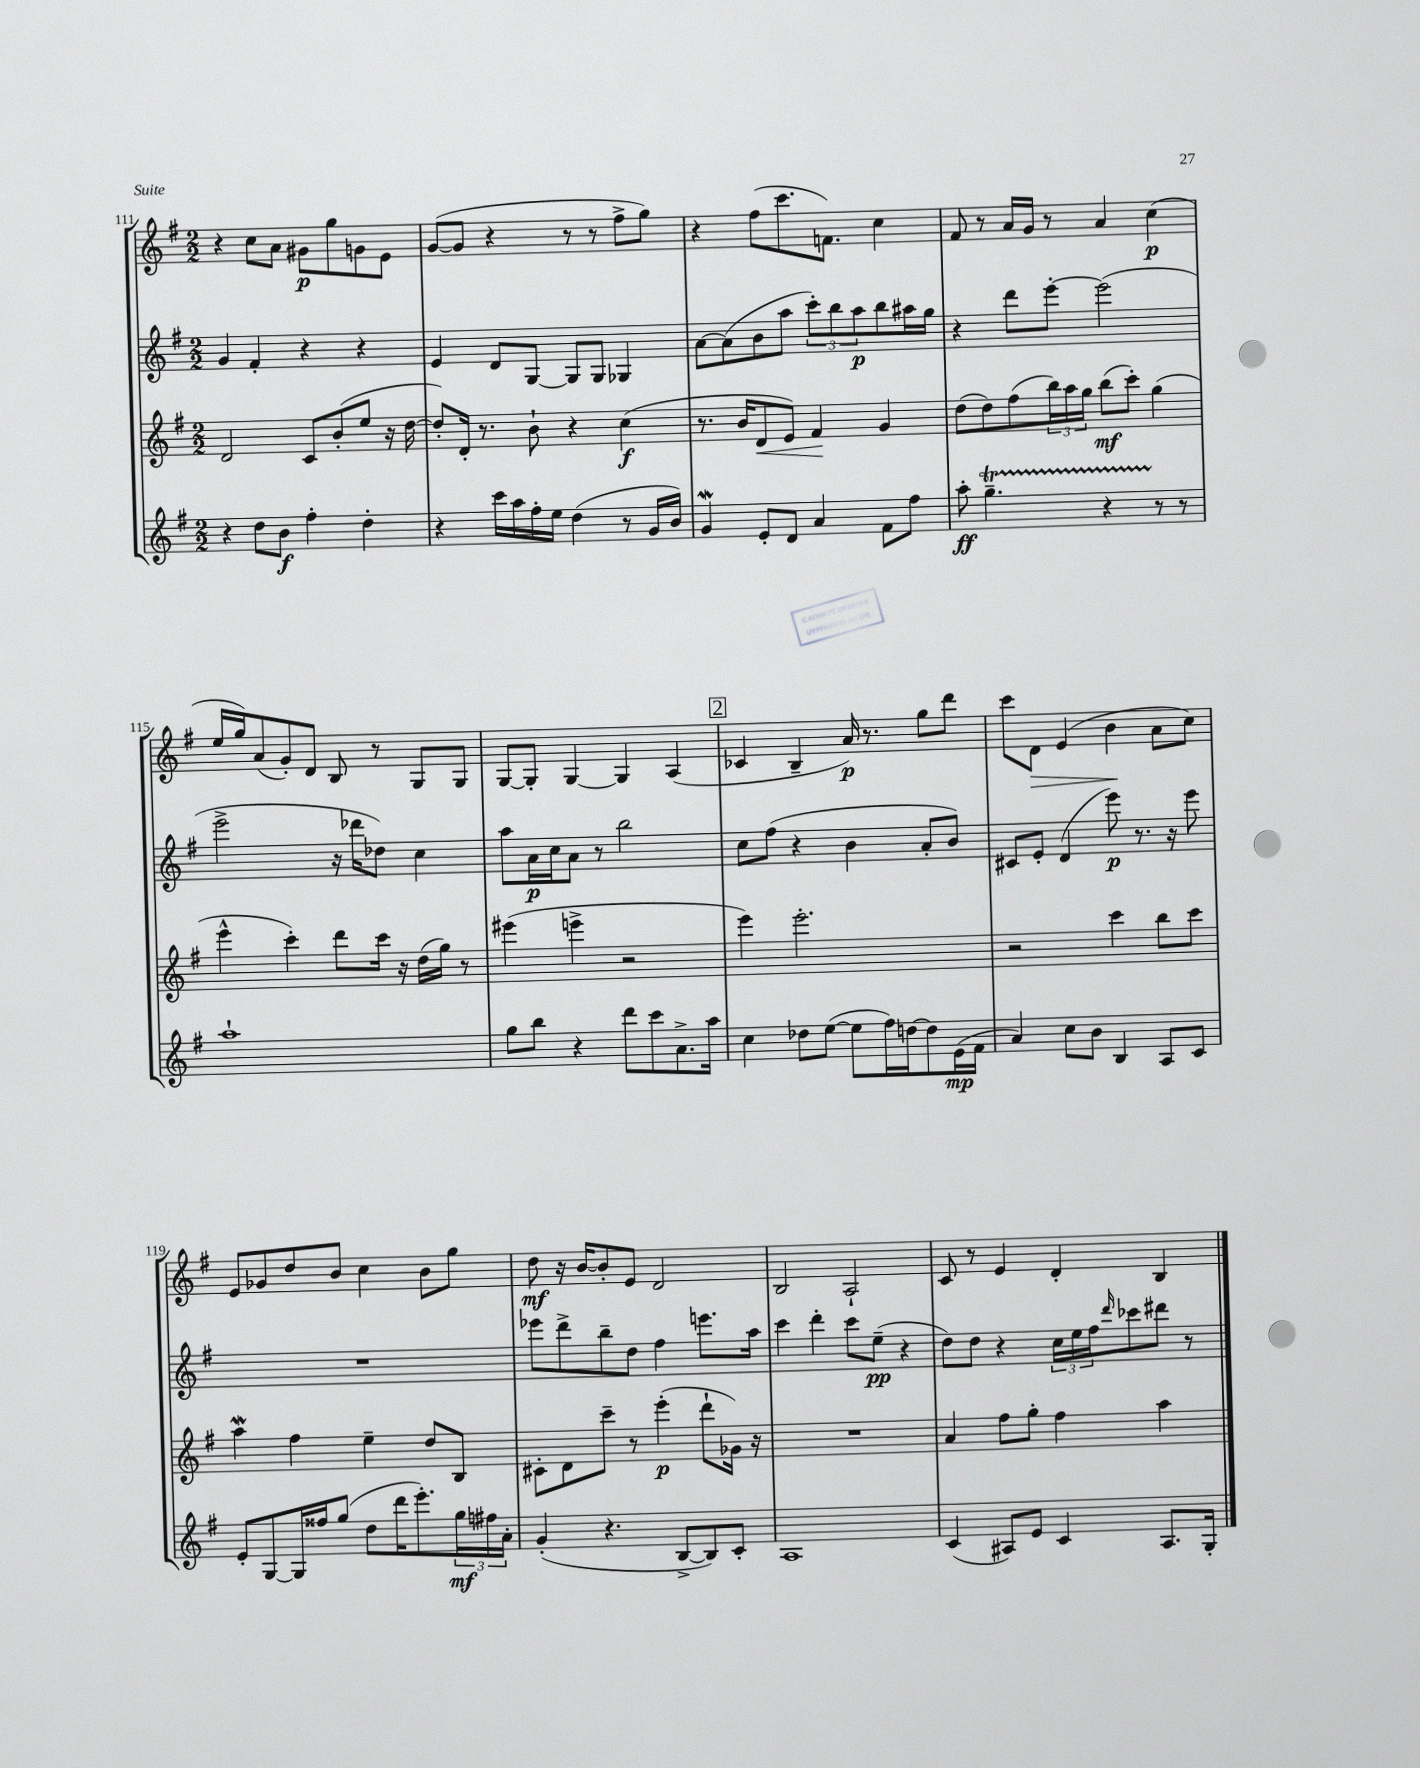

**kern	**kern	**kern	**kern
*staff4	*staff3	*staff2	*staff1
*clefG2	*clefG2	*clefG2	*clefG2
*k[f#]	*k[f#]	*k[f#]	*k[f#]
*M2/2	*M2/2	*M2/2	*M2/2
4r	2d/	4g/	4r
8dd\L	.	4f#'/	8cc\L
8b\J	.	.	8a\J
4ff#'\	8c/L	4r	8g#\L
.	(8b'/	.	8gg\
4dd'\	8ee/J	4r	8g\
.	16r	.	8e\J
.	[16dd\	.	.
=	=	=	=
4r	8dd'/]L)	4e/	([8g/L
.	16d'/Jk	.	8g/]J
.	8.r	.	.
16ccc\LL	.	8d/L	4r
16aa\	.	.	.
16ff#'\	8b`\	[8G/J	.
16ee\JJ	.	.	.
(4dd\	4r	8G/]L	8r
.	.	8G/J	8r
8r	(4cc\	4G-/	8ff#^\L
16g/LL	.	.	8gg\J)
16b/JJ)	.	.	.
=	=	=	=
4g/	8.r	[8a\L	4r
.	.	(8a\]	.
.	16b/LK	.	.
8e'/L	8d/	8b\	(8ff#\L
8d/J	8e/J)	8aa\J	8.ccc\
4a/	4f#/	12ccc'\L)	.
.	.	.	8.f\J)
.	.	12bb\	.
.	.	12aa\	.
8f#\L	4g/	8bb\	4cc\
8ff#\J	.	16aa#\L	.
.	.	16gg\JJ	.
=	=	=	=
8aa'\	(8dd\L	4r	8f#/
4.gg~\	8dd\)	.	8r
.	(8ff#\	8ddd\L	16a/LL
.	.	.	16g/JJ
.	24bb\L)	[8eee'\J	8r
.	24aa\	.	.
.	24gg\JJ	.	.
4r	(8bb\L	(2eee\]	4a/
.	8ccc'\J)	.	.
8r	(4gg\	.	(4cc\
8r	.	.	.
=	=	=	=
1aa`	4eee^^\	2eee^\	16ee/LL
.	.	.	16gg/J)
.	.	.	(8a/
.	4ccc'\)	.	8g'/)
.	.	.	8d/J
.	8ddd\L	16r	8B/
.	.	16ddd-\LK	.
.	16ccc\Jk	8dd-\J)	8r
.	16r	.	.
.	(16dd\LL	4cc\	8G/L
.	16gg\JJ)	.	.
.	8r	.	8G/J
=	=	=	=
8gg\L	(4eee#\	8aa\L	[8G/L
8bb\J	.	16a\L	8G'/]J
.	.	16cc\J	.
4r	4eee^\	8a\J	[4G/
.	.	8r	.
8ddd\L	2r	2bb\	4G/]
8ccc\	.	.	.
8.a^\	.	.	(4A/
16aa\Jk	.	.	.
=	=	=	=
4cc\	4eee\)	8cc\L	4c-/
.	.	(8ff#\J	.
8dd-\L	2.eee'\	4r	4B~/
([8ee\J	.	.	.
8ee\]L	.	4b\	16a/)
.	.	.	8.r
16ff#\L)	.	.	.
[16dd\J	.	.	.
8dd\]	.	8a'/L	8gg\L
(16e\L	.	8b/J)	8ddd\J
16f#\JJ	.	.	.
=	=	=	=
4a/)	2r	8c#/L	8ccc\L
.	.	8e'/J	8d\J
8cc\L	.	(4d/	(4e/
8b\J	.	.	.
4B/	4ccc\	8eee\)	4b\
.	.	8.r	.
8A/L	8bb\L	.	8a\L
.	.	16r	.
8c/J	8ccc\J	8eee\	8cc\J)
=	=	=	=
8e'/L	4aa\	1r	8e/L
[8G/	.	.	8g-/
16G/]L	4ff#\	.	8dd/
16ff##/J	.	.	.
(8gg/J	.	.	8b/J
8dd\L	4ee~\	.	4cc\
16ddd\K	.	.	.
8.eee'\)	.	.	.
.	8dd/L	.	8b\L
24gg\L	8B/J	.	8gg\J
24ff#\	.	.	.
24a'\JJ	.	.	.
=	=	=	=
(4g'/	8c#'\L	8eee-\L	8dd\
.	8d\	8ddd^\	16r
.	.	.	[16b/LK
4.r	8ccc~\J	8bb~\	8b'/]
.	8r	8dd\J	8e/J
.	(4eee'\	4ff#\	2d/
[8B^/L	.	.	.
8B/])	8ddd`\L	8.eee\L	.
8c'/J	16g-\Jk)	.	.
.	16r	16aa\Jk	.
=	=	=	=
1A	1r	4ccc\	2B/
.	.	4ddd'\	.
.	.	8ccc\L	2A`/
.	.	(8ee~\J	.
.	.	4r	.
=	=	=	=
(4c/	4a/	8dd\L)	8c/
.	.	8dd\J	8r
8A#/L)	8ff#\L	4r	4e/
8e/J	8gg'\J	.	.
4c/	4ff#\	24cc\LL	4d'/
.	.	24ee\	.
.	.	24ff#\J	.
.	.	16qqddd/	.
.	.	8ccc-\	.
8.A#/L	4aa\	8ddd#\J	4B/
.	.	8r	.
16G'/Jk	.	.	.
==	==	==	==
*-	*-	*-	*-
